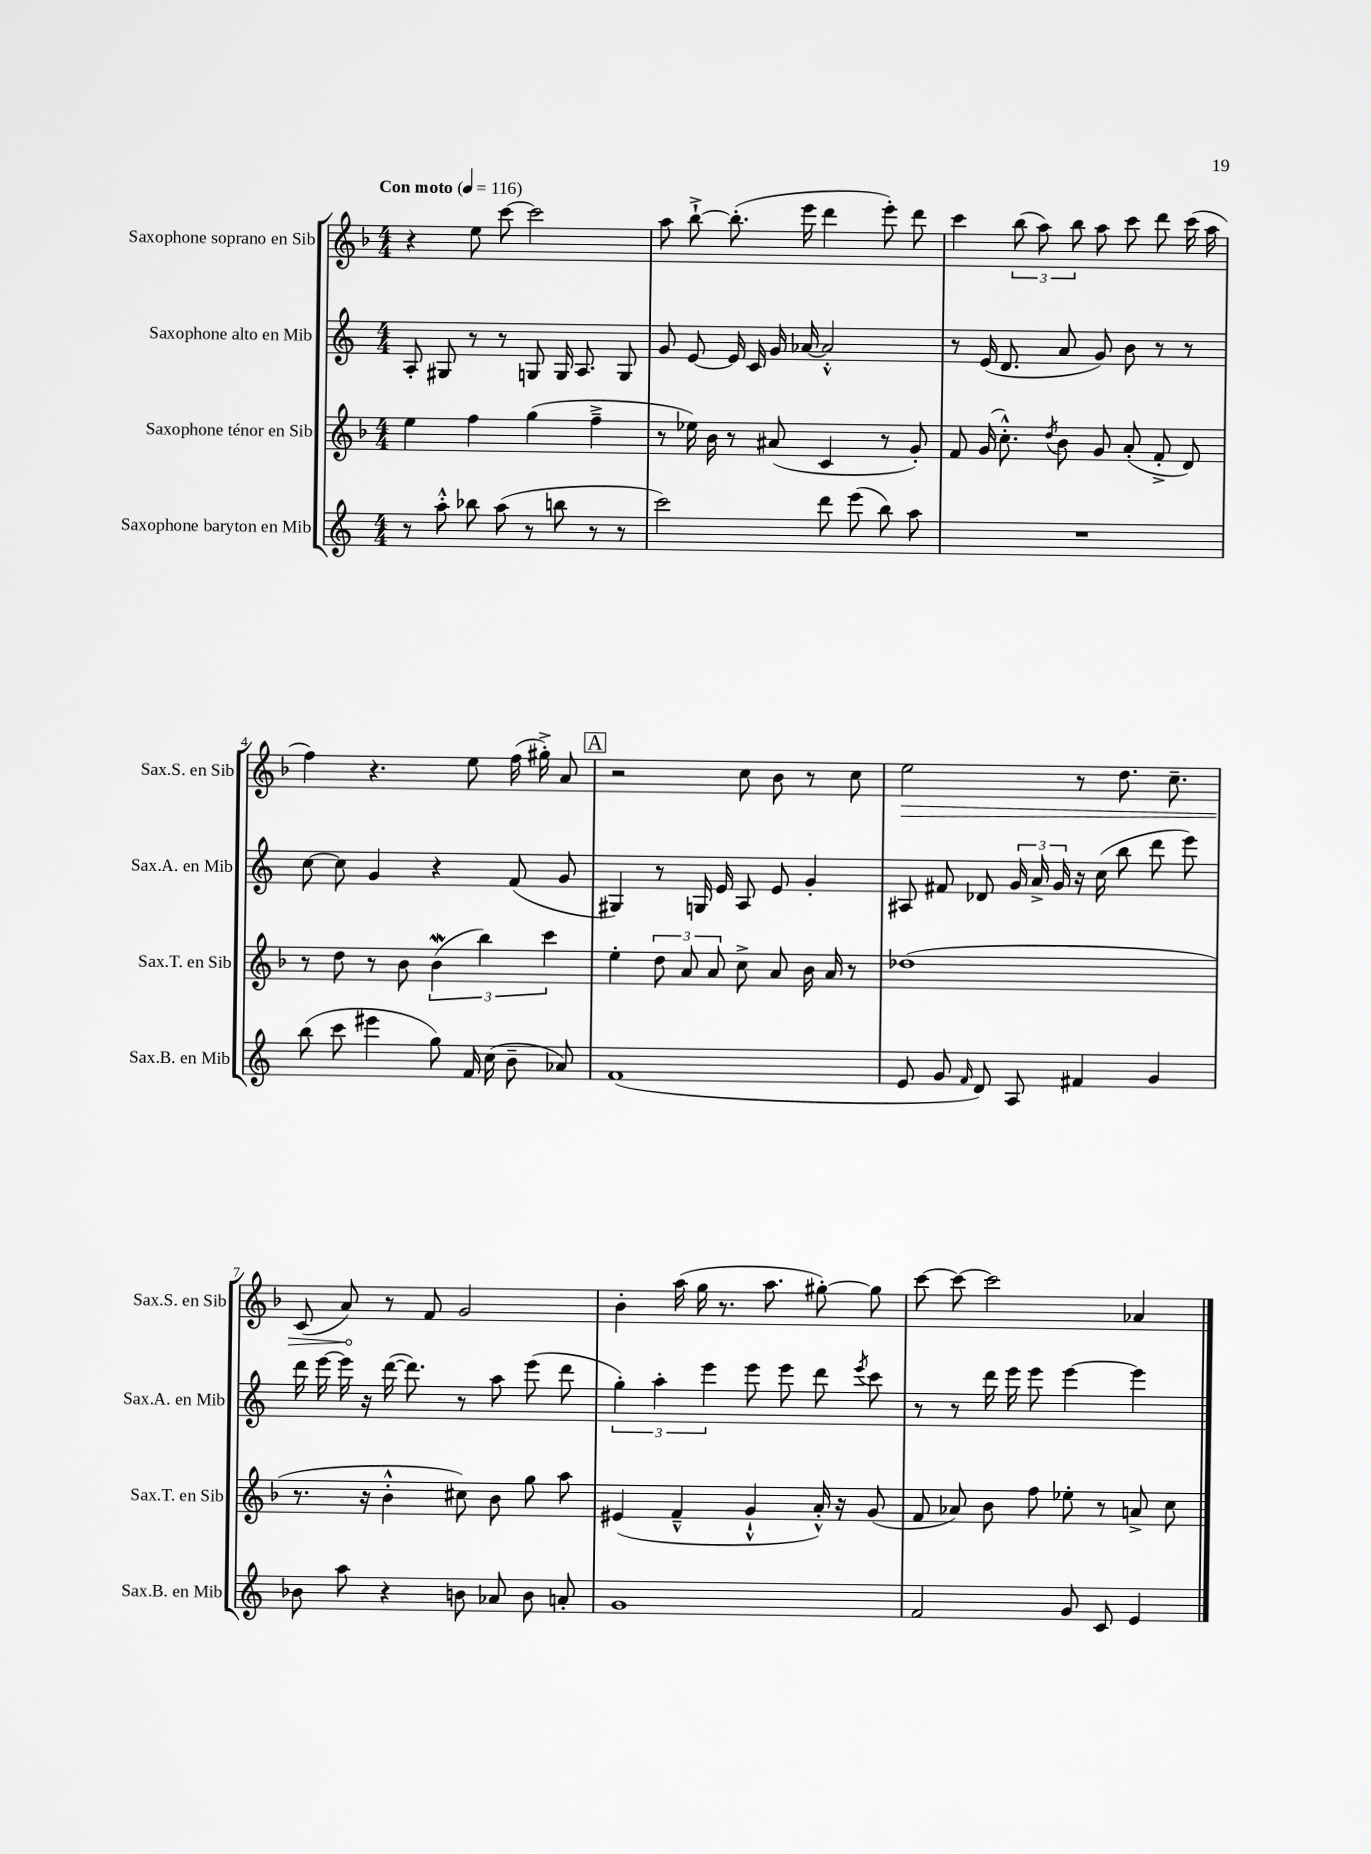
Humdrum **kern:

**kern	**kern	**kern	**kern	**dynam
*part4	*part3	*part2	*part1	*part1
*staff4	*staff3	*staff2	*staff1	*staff1
*I"Saxophone baryton en Mib	*I"Saxophone ténor en Sib	*I"Saxophone alto en Mib	*I"Saxophone soprano en Sib	*
*I'Sax.B. en Mib	*I'Sax.T. en Sib	*I'Sax.A. en Mib	*I'Sax.S. en Sib	*
*clefG2	*clefG2	*clefG2	*clefG2	*
*k[]	*k[b-]	*k[]	*k[b-]	*
*M4/4	*M4/4	*M4/4	*M4/4	*
*MM116	*MM116	*MM116	*MM116	*
=1	=1	=1	=1	=1
!	!	!	!LO:TX:a:B:t=Con moto	!
8r	4ee\	8A'/	4r	.
8aa'^^\	.	8G#X/	.	.
8bb-X\	4ff\	8r	8ee\	.
(8aa\	.	8r	[8ccc\	.
8r	(4gg\	8Gn/	2ccc\]	.
8bbn\	.	16G/	.	.
.	.	8.A/	.	.
8r	4ff~^\	.	.	.
8r	.	8G/	.	.
=2	=2	=2	=2	=2
2ccc\)	8r	8g/	8aa\	.
.	16ee-X\)	[8e/	[8bb-`^\	.
.	16b-\	.	.	.
.	8r	16e/]	(8.bb-'\]	.
.	.	16c/	.	.
.	(8a#X/	16g/	.	.
.	.	[16a-X/	16eee\	.
8ddd\	4c/	2a-'^^/]	4ddd\	.
(8eee\	.	.	.	.
8bb\)	8r	.	8eee'\)	.
8aa\	8g'/)	.	8ddd\	.
=3	=3	=3	=3	=3
1r	8f/	8r	4ccc\	.
.	(16g/	(16e/	.	.
.	8.cc'^^\)	8.d/	.	.
.	.	.	(12bb-\	.
.	.	.	12aa\)	.
.	8qdd/	.	.	.
.	8b-\	8a/	.	.
.	.	.	12bb-\	.
.	8g/	8g/)	8aa\	.
.	(8a'/	8b\	8ccc\	.
.	8f'^/	8r	8ddd\	.
.	8d/)	8r	(16ccc\	.
.	.	.	16aa\	.
!!LO:LB:g=z
=4	=4	=4	=4	=4
(8bb\	8r	[8cc\	4ff\)	.
8ccc\	8dd\	8cc\]	.	.
4eee#X\	8r	4g/	4.r	.
.	8b-\	.	.	.
8gg\)	(6b-w\	4r	.	.
16f/	.	.	8ee\	.
.	6bb-\)	.	.	.
(16cc\	.	.	.	.
8b~\	.	(8f/	(16ff\	.
.	.	.	16gg#X'^\)	.
.	6ccc\	.	.	.
8a-X/)	.	8g/	8a/	.
!!LO:REH:place=s1:t=A
=5	=5	=5	=5	=5
(1f	4ee'\	4G#X/)	2r	.
.	12dd\	8r	.	.
.	12a/	.	.	.
.	.	16Gn/	.	.
.	12a/	.	.	.
.	.	16e/	.	.
.	8cc^\	8A/	8cc\	.
.	8a/	8e/	8b-\	.
.	16b-\	4g'/	8r	.
.	16a/	.	.	.
.	8r	.	8cc\	.
=6	=6	=6	=6	=6
!	!	!	!	!LO:HP:b
8e/	(1dd-X	8A#X/	2ee\	>
8g/	.	8f#X/	.	.
16qqf/	.	.	.	.
8d/)	.	8d-X/	.	.
8A/	.	24g/	.	.
.	.	24a^/	.	.
.	.	24g/	.	.
4f#X/	.	16r	8r	.
.	.	(16cc\	.	.
.	.	8bb\	8.dd\	.
4g/	.	8ddd\	.	.
.	.	.	8.cc~\	.
.	.	8eee\)	.	.
!!LO:LB:g=z
=7	=7	=7	=7	=7
8b-X\	8.r	16ddd\	(8c/	.
.	.	[16eee\	.	.
8aa\	.	16eee\]	8a/)	.
.	16r	16r	.	.
4r	4b-'^^\	([16ddd\	8r	]
.	.	8.ddd\])	.	.
.	.	.	8f/	.
8bn\	8cc#X\)	8r	2g/	.
8a-X/	8b-\	8aa\	.	.
8b\	8gg\	(8eee\	.	.
8an'/	8aa\	8ddd\	.	.
=8	=8	=8	=8	=8
1g	(4e#X/	6gg'\)	4b-'\	.
.	.	6aa'\	.	.
.	4f~^^/	.	(16aa\	.
.	.	.	16gg\	.
.	.	6eee\	.	.
.	.	.	8.r	.
.	4g`^^/	8eee\	.	.
.	.	.	8.aa\	.
.	.	8eee\	.	.
.	16a'^^/)	8ddd\	[8gg#X'\)	.
.	16r	.	.	.
.	.	8qeee/	.	.
.	(8g/	8ccc\	8gg#\]	.
=9	=9	=9	=9	=9
2f/	8f/	8r	[8ccc\	.
.	8a-X/)	8r	8ccc\_	.
.	8b-\	16ddd\	2ccc\]	.
.	.	16eee\	.	.
.	8ff\	8eee\	.	.
8g/	8ee-X'\	[4eee\	.	.
8c/	8r	.	.	.
4e/	8an^/	4eee\]	4a-X/	.
.	8cc\	.	.	.
==	==	==	==	==
*-	*-	*-	*-	*-
